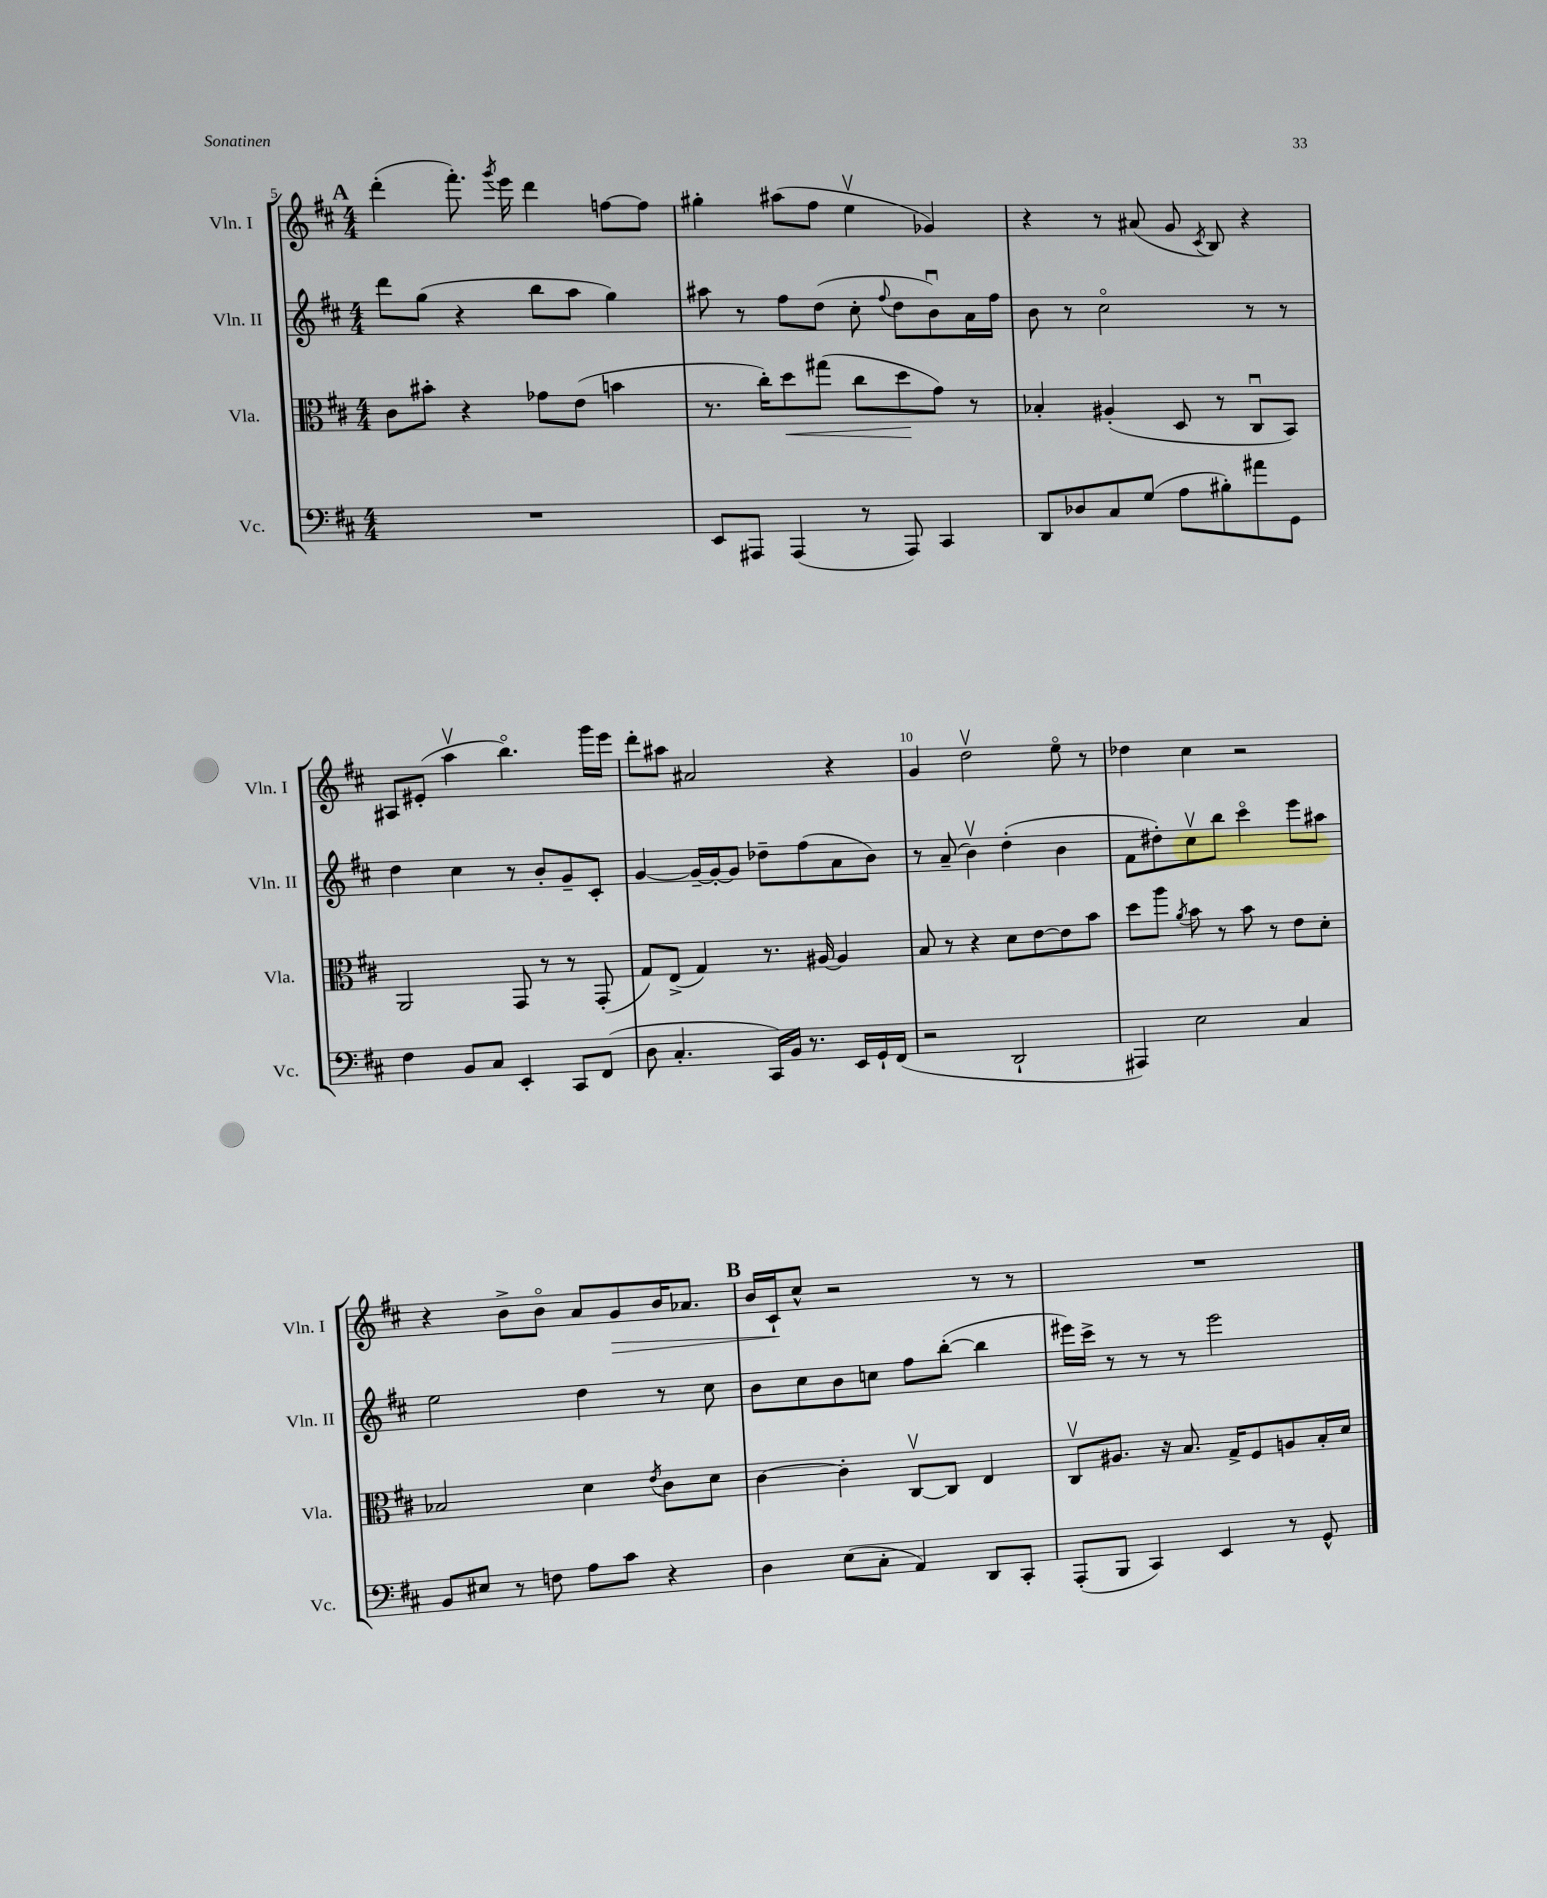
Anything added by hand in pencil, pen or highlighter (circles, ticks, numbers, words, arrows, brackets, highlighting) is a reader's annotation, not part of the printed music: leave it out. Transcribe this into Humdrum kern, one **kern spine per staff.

**kern	**kern	**dynam	**kern	**kern	**dynam
*part4	*part3	*part3	*part2	*part1	*part1
*staff4	*staff3	*staff3	*staff2	*staff1	*staff1
*I"Vc.	*I"Vla.	*	*I"Vln. II	*I"Vln. I	*
*I'Vc.	*I'Vla.	*	*I'Vln. II	*I'Vln. I	*
*clefF4	*clefC3	*	*clefG2	*clefG2	*
*k[f#c#]	*k[f#c#]	*	*k[f#c#]	*k[f#c#]	*
*M4/4	*M4/4	*	*M4/4	*M4/4	*
!!LO:REH:place=s1:t=A
=5	=5	=5	=5	=5	=5
1r	8c#\L	.	8ddd\L	(4ddd'\	.
.	8b#X'\J	.	(8gg\J	.	.
.	4r	.	4r	8.fff#'\)	.
.	.	.	.	8qggg/	.
.	.	.	.	16eee\	.
.	8g-X\L	.	8bb\L	4ddd\	.
.	(8e\J	.	8aa\J	.	.
.	4bn\	.	4gg\)	[8ffn\L	.
.	.	.	.	8ff\J]	.
=6	=6	=6	=6	=6	=6
8EE/L	8.r	.	8aa#X\	4gg#X'\	.
8AAA#X/J	.	.	8r	.	.
.	16cc#'\KL)	.	.	.	.
!	!	!LO:HP:b	!	!	!
(4AAA#/	8dd\	<	8ff#\L	(8aa#X\L	.
.	(8gg#X\J	.	(8dd\J	8ff#\J	.
8r	8cc#\L	.	8cc#'\	4eev\	.
.	.	.	8qqff#/	.	.
8AAA#/)	8dd\	.	8dd\L	.	.
4CC#/	8g\J)	[	8bu\)	4g-X/)	.
.	8r	.	16a\L	.	.
.	.	.	16ff#\JJ	.	.
=7	=7	=7	=7	=7	=7
8DD/L	4B-X'/	.	8b\	4r	.
8D-X/	.	.	8r	.	.
8C#/	(4A#X'/	.	2cc#\	8r	.
(8G/J	.	.	.	(8a#X/	.
8A\L	8D/	.	.	8g/	.
.	.	.	.	8qc#/	.
8B#X'\)	8r	.	.	8B/)	.
8a#X\	8C#u/L	.	8r	4r	.
8GG\J	8BB/J)	.	8r	.	.
!!LO:LB:g=z
=8	=8	=8	=8	=8	=8
4F#\	2AA/	.	4dd\	8A#X/L	.
.	.	.	.	(8e#X'/J	.
8BB/L	.	.	4cc#\	4aav\	.
8C#/J	.	.	.	.	.
4EE'/	8GG/	.	8r	4.bb\)	.
.	8r	.	8b'/L	.	.
8CC#/L	8r	.	8g~/	.	.
(8FF#/J	(8GG'/	.	8c#'/J	16ggg\LL	.
.	.	.	.	16eee\JJ	.
=9	=9	=9	=9	=9	=9
8D\	8G/L)	.	[4g/	8ddd'\L	.
4.C#'/	(8E^/J	.	.	8aa#X\J	.
.	4G/)	.	16g~/LL_	2a#X/	.
.	.	.	16g'/J_	.	.
.	.	.	8g/J]	.	.
16CC#/LL)	8.r	.	8dd-X~\L	.	.
16BB/JJ	.	.	.	.	.
8.r	.	.	(8ff#\	.	.
.	[16A#X/	.	.	.	.
.	4A#/]	.	8a\	4r	.
16EE/LL	.	.	.	.	.
16GG`/	.	.	8b\J)	.	.
(16FF#/JJ	.	.	.	.	.
=10	=10	=10	=10	=10	=10
2r	8B/	.	8r	4g/	.
.	8r	.	(8a~/	.	.
.	4r	.	4bv\)	2ddv\	.
2DD`/	8d\L	.	(4dd'\	.	.
.	[8e\	.	.	.	.
.	8e\]	.	4b\	8ee\	.
.	8b\J	.	.	8r	.
=11	=11	=11	=11	=11	=11
4AAA#X/)	8dd\L	.	8f#\L	4dd-X\	.
.	8aa\J	.	8dd#X'\)	.	.
.	8qa/	.	.	.	.
2E\	8b\	.	8cc#v\	4cc#\	.
.	8r	.	8bb\J	.	.
.	8b\	.	4ccc#\	2r	.
.	8r	.	.	.	.
4C#/	8e\L	.	8eee\L	.	.
.	8d'\J	.	8aa#X\J	.	.
!!LO:LB:g=z
=12	=12	=12	=12	=12	=12
8BB/L	2B-X/	.	2ee\	4r	.
8E#X/J	.	.	.	.	.
8r	.	.	.	8b^\L	.
8Fn\	.	.	.	8b\J	.
8A\L	4d\	.	4dd\	8a/L	.
!	!	!	!	!	!LO:HP:b
8c#\J	.	.	.	8g/	>
.	8qe/	.	.	.	.
4r	8c#\L	.	8r	16b/K	.
.	.	.	.	8.a-X/J	.
.	8d\J	.	8cc#\	.	.
!!LO:REH:place=s1:t=B
=13	=13	=13	=13	=13	=13
4D\	[4c#\	.	8b\L	16b/LL	.
.	.	.	.	16c#`/J	.
.	.	.	8cc#\	8cc#^^/J	]
(8E\L	4c#'\]	.	8b\	2r	.
8C#'\J	.	.	8ccn\J	.	.
4AA/)	[8C#v/L	.	8ff#\L	.	.
.	8C#/J]	.	([8bb'\J	.	.
8DD/L	4E/	.	4bb\]	8r	.
8CC#'/J	.	.	.	8r	.
=14	=14	=14	=14	=14	=14
(8AAA'/L	8C#v/L	.	16eee#X\LL)	1r	.
.	.	.	16ccc#^\JJ	.	.
8BBB/J	8.A#X/J	.	8r	.	.
4CC#/)	.	.	8r	.	.
.	16r	.	.	.	.
.	8.B/	.	8r	.	.
4EE/	.	.	2eee#\	.	.
.	16G^/KL	.	.	.	.
.	8F#/	.	.	.	.
8r	8An/	.	.	.	.
8GG^^/	16B'/L	.	.	.	.
.	16d/JJ	.	.	.	.
==	==	==	==	==	==
*-	*-	*-	*-	*-	*-
